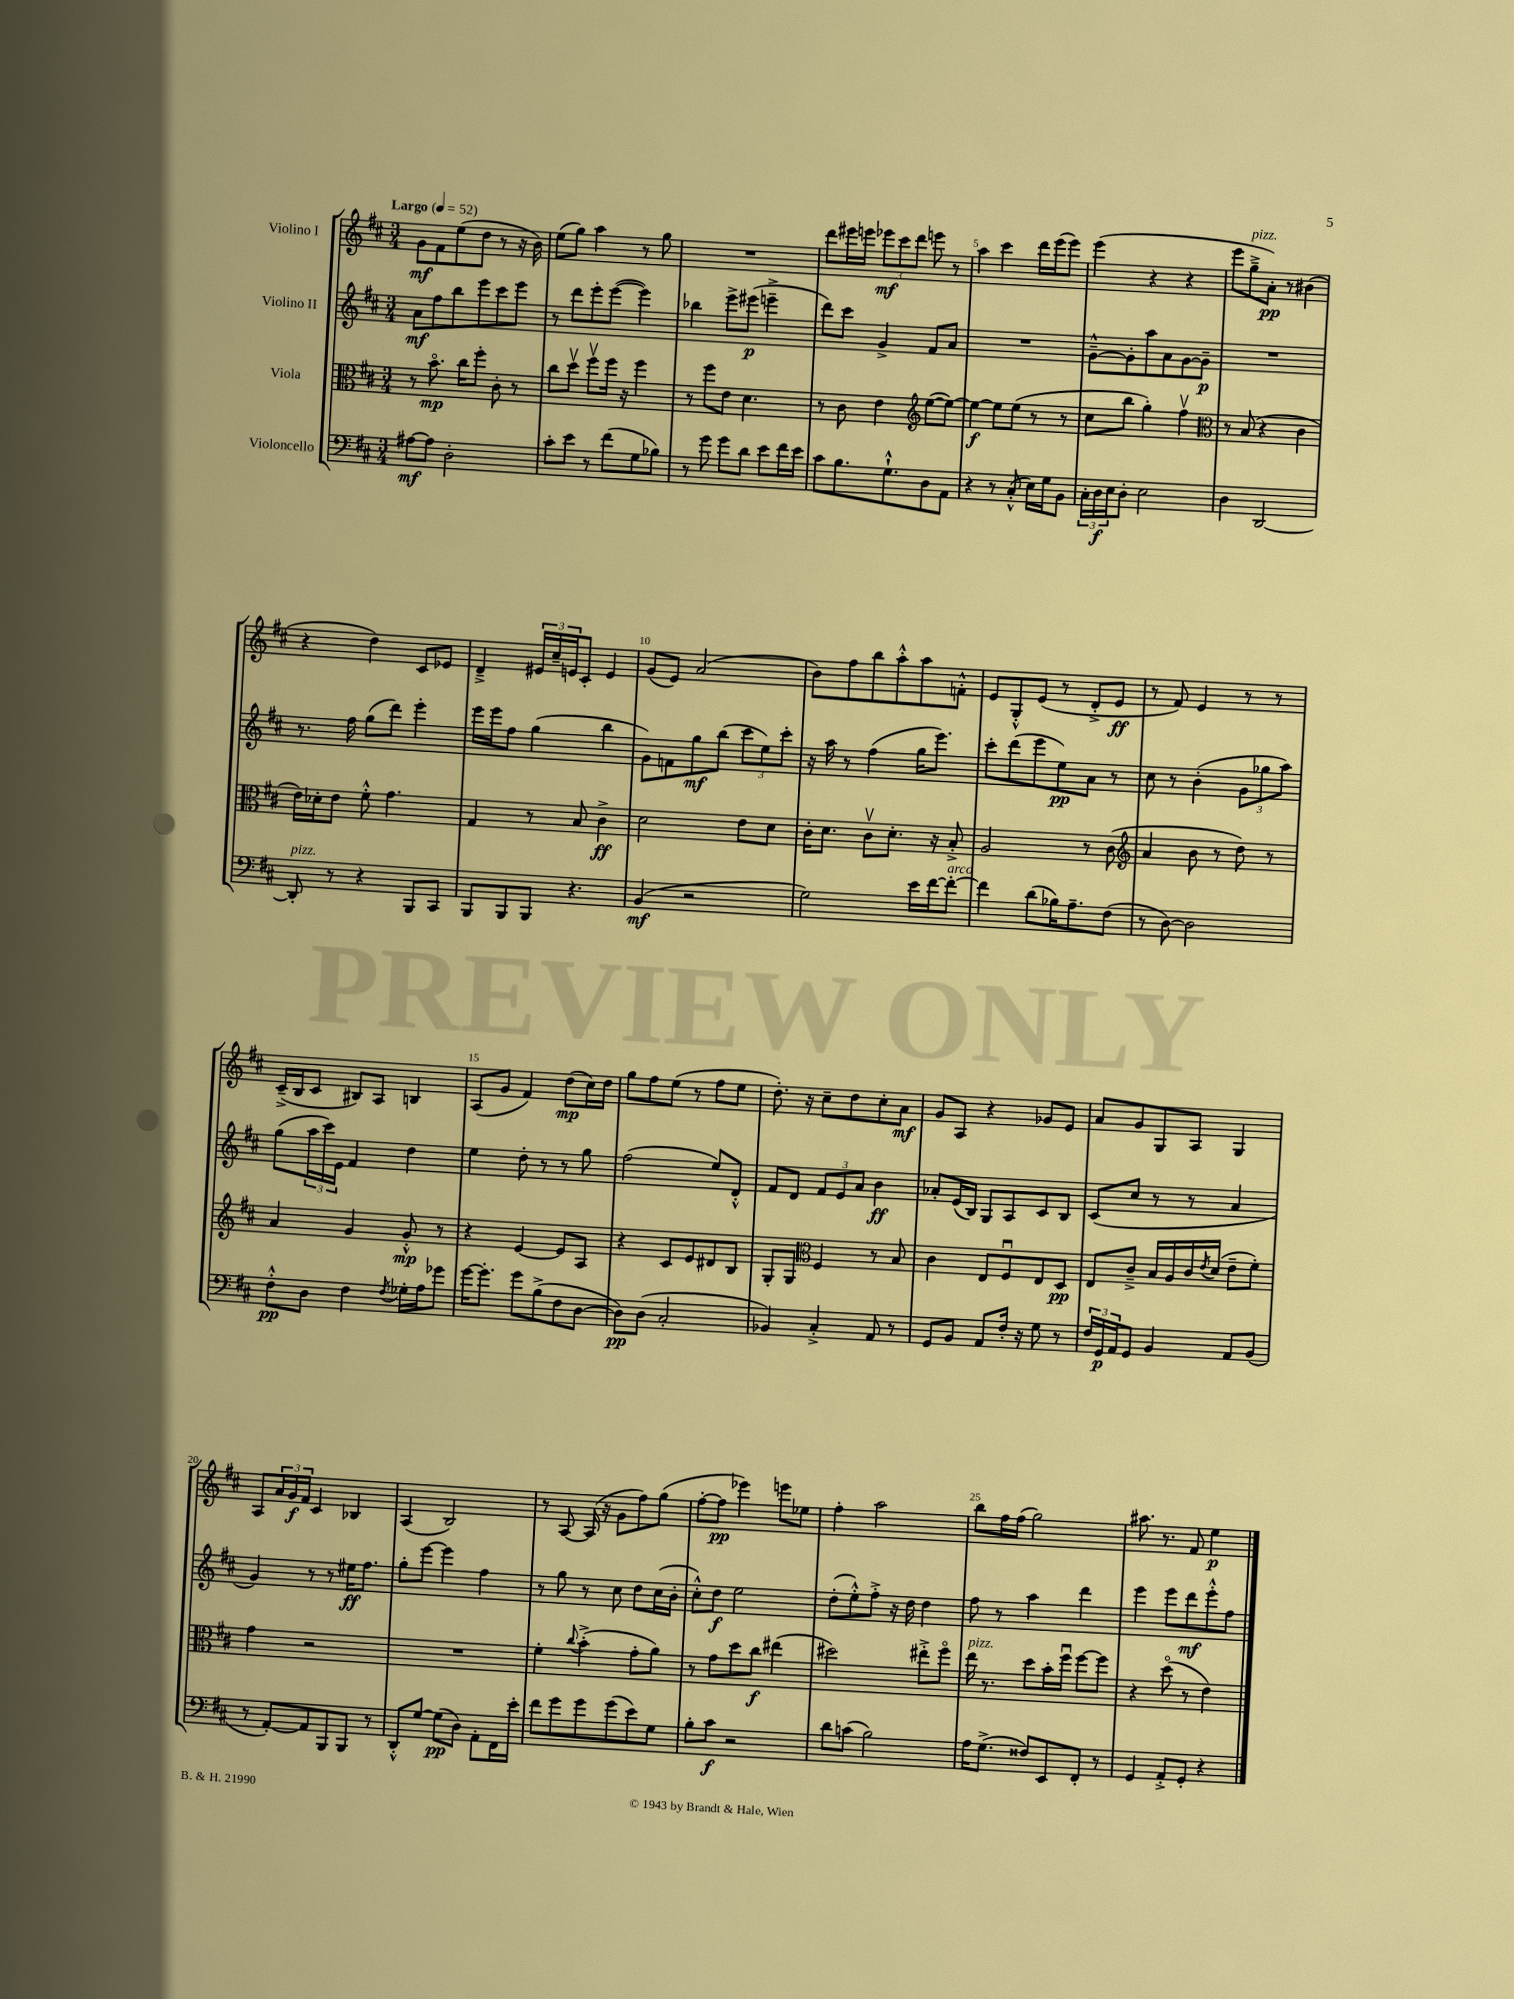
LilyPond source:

<<
\new StaffGroup <<
\new Staff = "s0" \with { instrumentName = "Violino I" } {
    \clef treble \key d \major \numericTimeSignature \time 3/4 \tempo "Largo" 4 = 52
    g'8\mf fis'8 e''8( d''8 r8 r16 b'16) |
    e''8( g''8) a''4 r8 g''8 |
    R2. |
    d'''8 eis'''16 e'''16 \tuplet 3/2 { ees'''8\mf cis'''8 d'''8 } e'''8 r8 |
    a''4 cis'''4 d'''16 e'''16( e'''8) |
    e'''4( r4 r4 |
    e'''8 g''8--->^\markup { \italic "pizz." } a'8-.\pp) r8 bis'4( |
    r4 d''4) cis'8 ees'8 |
    d'4---> \tuplet 3/2 { eis'16 cis''16-- e'16 } cis'8-. e'4 |
    g'8( e'8) a'2( |
    b'8) fis''8 b''8 a''8-.-^ a''8 f'8-.-^ |
    e'8 g8-.-^ e'8( r8 d'8-.-> e'8\ff |
    r8 fis'8) e'4 r8 r8 |
    cis'16--->( b16 cis'8 bis8) a8 b4 |
    a8( g'8 fis'4) d''8\mp( cis''16) d''16 |
    g''8 fis''8 e''8( r8 fis''8 e''8 |
    d''8.-.) r16 cis''8-- d''8 cis''8-. a'8\mf |
    g'8 a8 r4 ges'8 e'8 |
    a'8 g'8 g8 a8 g4 |
    a8 \tuplet 3/2 { a'16 g'16\f fis'16 } cis'4 bes4 |
    a4( b2) |
    r8 a8~ a16( r16 g'8 fis''8) g''8( |
    fis''8~-. fis''8\pp ees'''4) e'''8 ees''8 |
    fis''4-. a''2 |
    b''8 fis''16 fis''16( g''2) |
    ais''8. r8. fis'8 e''4\p \bar "|." |
}
\new Staff = "s1" \with { instrumentName = "Violino II" } {
    \clef treble \key d \major \numericTimeSignature \time 3/4
    a'8\mf fis''8 b''8 e'''8 cis'''8 e'''8 |
    r8 d'''8 e'''8-. e'''8~( e'''4) |
    bes''4 e'''8-> eis'''8\p( e'''4---> |
    d'''8) cis'''8 g'4-> fis'8 a'8 |
    R2. |
    g'8~---^ g'8-. a''8 a'8 g'8~ g'8--\p |
    R2. |
    r8. fis''16 g''8( d'''8) e'''4-. |
    e'''16 e'''16 fis''8 g''4( b''4 |
    g'8) f'8 g''8\mf b''8( \tuplet 3/2 { cis'''8 e''8) cis'''8-. } |
    r16 a''16 r8 fis''4( g''16 e'''8.) |
    cis'''8-. d'''8( e'''8 e''8\pp) a'8 r8 |
    cis''8 r8 b'4-.( \tuplet 3/2 { g'8 ges''8 a''8) } |
    g''8( \tuplet 3/2 { a''16 cis'''16) e'16 } fis'4 d''4 |
    e''4 d''8-. r8 r8 g''8 |
    fis''2( e''8) d'8-.-^ |
    fis'8 d'8 \tuplet 3/2 { fis'8 e'8 a'8 } b'4\ff |
    aes'8-. e'16( b16) g8 a8 cis'8 b8 |
    cis'8( cis''8 r8 r8 a'4 |
    g'4) r8 r8 eis''16\ff fis''8. |
    g''8-. e'''8~ e'''4 fis''4 |
    r8 g''8 r8 cis''8 d''8 cis''16( b'16-. |
    cis''8-.-^) d''8\f e''2 |
    d''8-.( e''8-.-^) fis''8-.-> r16 d''16 d''4 |
    fis''8 r8 a''4 d'''4 |
    e'''4 e'''8 d'''8\mf e'''8-.-^ fis''8 \bar "|." |
}
\new Staff = "s2" \with { instrumentName = "Viola" } {
    \clef alto \key d \major \numericTimeSignature \time 3/4
    r8 b'8.\flageolet\mp cis''16 fis''8-. cis'8-. r8 |
    cis''8 d''8\upbow fis''8\upbow fis''16 r16 fis''4 |
    r8 fis''8 e'8 d'4. |
    r8 cis'8 e'4 \clef treble e''8~( e''8~) |
    e''4~\f e''8 e''8( r8 r8 |
    cis''8 b''8 g''4-.) fis''4\upbow |
    \clef alto r8 b8( r4 cis'4 |
    e'16) des'16-. e'8 fis'8-.-^ g'4. |
    g4 r8 b8 cis'4->\ff |
    d'2 e'8 d'8 |
    cis'16-. d'8. cis'8\upbow d'8.-. r16 b8-.-> |
    a2 r8 cis'8( |
    \clef treble a'4 b'8 r8 d''8) r8 |
    a'4 g'4 g'8-.-^\mp r8 |
    r4 e'4~ e'8 a8 |
    r4 cis'8 e'8 dis'8 b8 |
    g8-. g8 \clef alto fis4 r8 b8 |
    cis'4 e8 fis8\downbow e8 d8\pp |
    e8 cis'8---> b16 a16 cis'16 \acciaccatura { e'8 } d'16( e'8-- fis'8-.) |
    g'4 r2 |
    R2. |
    fis'4-. \appoggiatura { cis''8 } b'4-.->( g'8-. a'8) |
    r8 g'8 d''8 cis''8\f eis''4( |
    dis''2) eis''8-.-> fis''8\flageolet |
    e''16^\markup { \italic "pizz." } r8. d''8 b'16-. fis''16\downbow fis''8~ fis''8 |
    r4 d''8\flageolet( r8 e'4) \bar "|." |
}
\new Staff = "s3" \with { instrumentName = "Violoncello" } {
    \clef bass \key d \major \numericTimeSignature \time 3/4
    ais8~\mf ais8 d2-. |
    cis'8-. e'8 r8 fis'8( g8 bes8) |
    r8 g'8 g'8 d'8 e'8 fis'16 e'16 |
    cis'8 b8. g8.-!-^ d8 a,8 |
    r4 r8 cis8-.-^( e16) g16 b,8 |
    \tuplet 3/2 { cis16-. d16\f e16 } d8-. e2 |
    d4 d,2~ |
    d,8-.^\markup { \italic "pizz." } r8 r4 b,,8 cis,8 |
    b,,8 b,,8 b,,8 r4. |
    b,4\mf( r2 |
    g2) e'16 fis'16~ fis'8~-.^\markup { \italic "arco" } |
    fis'4 d'8( bes16) a8.-- fis8( |
    r8 d8~) d2 |
    fis8-.-^\pp d8 fis4 \acciaccatura { fis8 } ges16-. a16 ges'8 |
    g'16~ g'8.-. g'8 b8->( fis8 d8~ |
    d8\pp) d8( cis2-. |
    bes,4) cis4-.-> a,8 r8 |
    g,8 b,8 a,8 fis16-. r16 g8 r8 |
    \tuplet 3/2 { fis16 g,16\p a,16 } g,8 b,4 a,8 b,8( |
    r8 a,8~-.) a,8 b,,8 b,,8 r8 |
    d,8-.-^ g8~ g8\pp( d8) a,8-. fis,16 e'16-. |
    fis'8 g'8 g'8 g'8( e'8) g8 |
    b8-. cis'8\f r2 |
    d'8 c'8( b2) |
    a16 g8.->( fisis8) e,8 fis,8-. r8 |
    g,4 a,8-.-> g,8-. r4 \bar "|." |
}
>>
>>
\layout { \context { \Score \override BarNumber.break-visibility = ##(#f #t #t) barNumberVisibility = #(every-nth-bar-number-visible 5) } }
